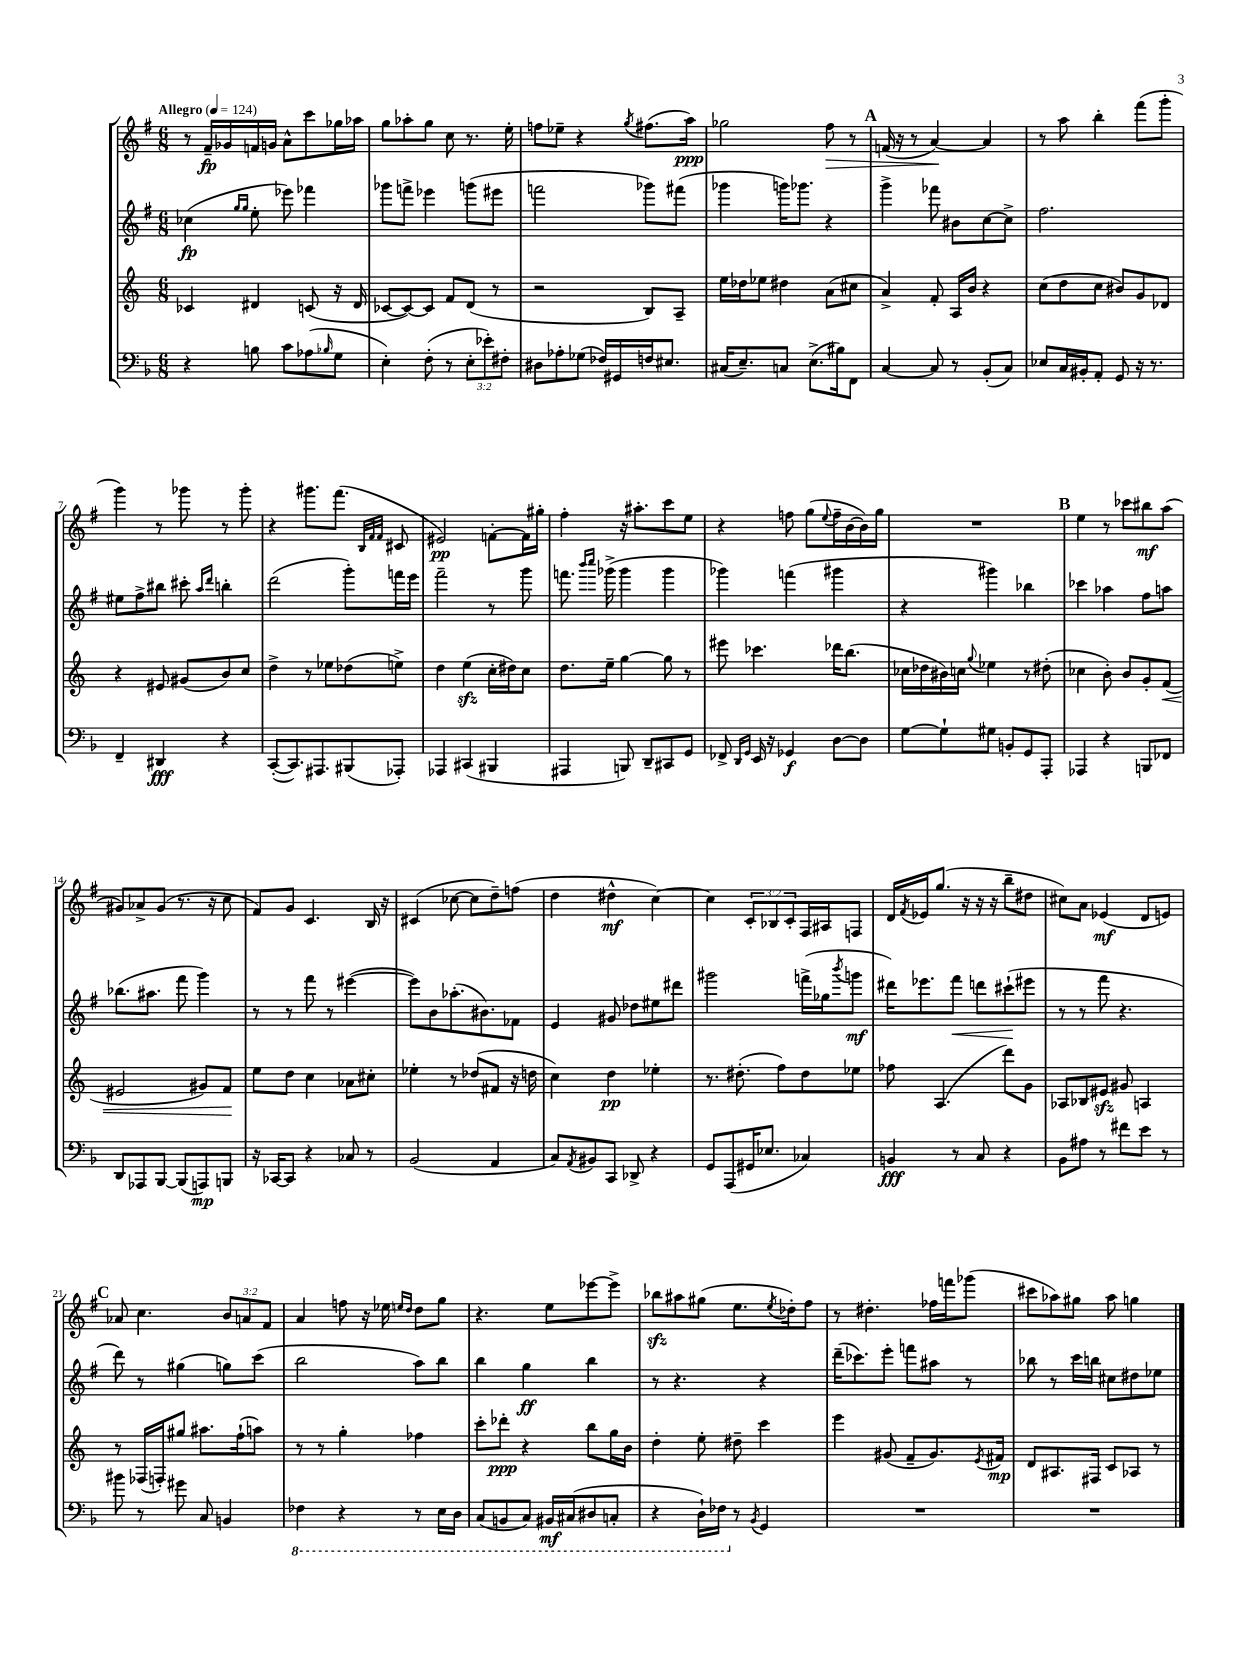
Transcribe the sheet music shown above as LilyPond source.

<<
\new StaffGroup <<
\new Staff = "s0" {
    \clef treble \key g \major \numericTimeSignature \time 6/8 \override Staff.TupletNumber.text = #tuplet-number::calc-fraction-text \tempo "Allegro" 4 = 124
    r8 fis'16--\fp ges'16 f'16 g'16 a'8-^ c'''8 ges''16 aes''16 |
    g''8 aes''8-. g''8 c''8 r8. e''16-. |
    f''8 ees''8-- r4 \acciaccatura { g''8 } fis''8.( a''16\ppp) |
    ges''2 fis''8\> r8 |
    \mark \markup { \bold "A" } f'16( r16 r8 a'4~\!) a'4 |
    r8 a''8 b''4-. fis'''8( g'''8-. |
    g'''4) r8 ges'''8 r8 ges'''8-. |
    r4 gis'''8. fis'''8.( \grace { b32 fis'32 fis'32 } cis'8 |
    eis'2\pp) f'8~-. f'16 gis''16-. |
    fis''4-. r16 ais''8.-. c'''8 e''8 |
    r4 f''8 g''8( \appoggiatura { e''8 } f''16-- b'16~ b'16) g''16 |
    R2. |
    \mark \markup { \bold "B" } e''4 r8 ces'''8 bis''8\mf a''8( |
    gis'8) aes'8-> gis'8( r8. r16 c''8 |
    fis'8) g'8 c'4. b16 r16 |
    cis'4( ces''8~ ces''8 d''8--) f''8( |
    d''4 dis''4-^\mf c''4~) |
    c''4 \tuplet 3/2 { c'8-. bes8 c'8-. } fis16 ais16 f8 |
    d'16 \acciaccatura { fis'8 } ees'16 g''8.( r16 r16 r16 b''8-- dis''8 |
    cis''8) a'8 ees'4\mf( d'8 e'8) |
    \mark \markup { \bold "C" } aes'8 c''4. \tuplet 3/2 { b'8 a'8 fis'8 } |
    a'4 f''8 r16 ees''16 \grace { e''16 d''16 } d''8 g''8 |
    r4. e''8 ees'''8~ ees'''8-> |
    bes''8\sfz ais''8 gis''8( e''8. \acciaccatura { e''8 } des''16-.) fis''8 |
    r8 dis''4.-. fes''16 f'''16 ges'''8( |
    cis'''8 aes''8) gis''8 aes''8 g''4 \bar "|." |
}
\new Staff = "s1" {
    \clef treble \key g \major \numericTimeSignature \time 6/8
    ces''4\fp( \grace { g''16 g''16 } e''8-. ees'''8) fes'''4 |
    ges'''8 f'''8-> ees'''4 g'''8( eis'''8 |
    f'''2 ges'''8) fis'''8( |
    ges'''4 g'''16) ges'''8. r4 |
    \mark \markup { \bold "A" } g'''4-> fes'''8 bis'8 c''8~ c''8-> |
    fis''2. |
    eis''8 fis''8-> bis''8 cis'''8-. \grace { a''16 d'''16 } b''4-. |
    d'''2( g'''8-.) f'''16 e'''16 |
    fis'''2-- r8 g'''8 |
    f'''8. \grace { b'''16 c''''16 } ges'''16->( ges'''4 ges'''4 |
    ges'''4) f'''4( gis'''4 |
    r4 gis'''4) bes''4 |
    \mark \markup { \bold "B" } ces'''4 aes''4 fis''8 a''8 |
    bes''8.( ais''8. fis'''8 g'''4) |
    r8 r8 fis'''8 r8 eis'''4~( |
    eis'''8) b'8 aes''8.-.( bis'8.) fes'8 |
    e'4 gis'8 des''8 eis''8 dis'''8 |
    gis'''2 f'''16->( ges''16 \acciaccatura { b'''8 } g'''8\mf |
    dis'''16) ees'''8. fis'''8\< d'''8 cis'''8-!\!( eis'''8 |
    r8 r8 fis'''8 r4. |
    \mark \markup { \bold "C" } d'''8) r8 gis''4( g''8) c'''8( |
    b''2 a''8) b''8 |
    b''4 g''4\ff b''4 |
    r8 r4. r4 |
    d'''16--( ces'''8.) e'''8-. f'''8 ais''8 r8 |
    bes''8 r8 c'''16 b''16 cis''8 dis''8 ees''8 \bar "|." |
}
\new Staff = "s2" {
    \clef treble \key c \major \numericTimeSignature \time 6/8
    ces'4 dis'4 c'8( r16 dis'16 |
    ces'8~ ces'8~) ces'8 f'8 d'8( r8 |
    r2 b8) a8-- |
    e''16 des''16 ees''8 dis''4 a'8( cis''8 |
    \mark \markup { \bold "A" } a'4->) f'8-. a16 b'16 r4 |
    c''8( d''8 c''8 bis'8) g'8 des'8 |
    r4 eis'8 gis'8( b'8) c''8 |
    d''4-> r8 ees''8 des''8( e''8->) |
    d''4 e''4\sfz( c''16-. dis''16) c''8 |
    d''8. e''16-- g''4~ g''8 r8 |
    eis'''8 ces'''4. des'''16 b''8.( |
    ces''16 des''16 bis'16) c''16 \appoggiatura { g''8 } ees''4 r8 dis''8-.( |
    \mark \markup { \bold "B" } ces''4 b'8-.) b'8 g'8-. f'8\<( |
    eis'2 gis'8) f'8\! |
    e''8 d''8 c''4 aes'8 cis''8-. |
    ees''4-. r8 des''8( fis'8 r16 d''16 |
    c''4) d''4\pp ees''4-. |
    r8. dis''8.-.( f''8) dis''8 ees''8 |
    fes''8 a4.( d'''8) g'8 |
    aes8 bes8 eis'8\sfz gis'8 a4 |
    \mark \markup { \bold "C" } r8 fes16( f16-.) gis''8 ais''8. f''16-!( a''8) |
    r8 r8 g''4-. fes''4 |
    c'''8-. des'''8-.\ppp r4 b''8 g''16 b'16 |
    d''4-. e''8-. dis''8-- c'''4 |
    e'''4 gis'8( f'8-- gis'8.) \acciaccatura { e'8 } fis'16\mp |
    d'8 ais8. fis16 c'8 aes8 r8 \bar "|." |
}
\new Staff = "s3" {
    \clef bass \key f \major \numericTimeSignature \time 6/8 \override Staff.TupletNumber.text = #tuplet-number::calc-fraction-text
    r4 b8 c'8 aes8( \grace { bes16 } g8 |
    e4-.) f8-.( r8 \tuplet 3/2 { e8-. ees'8-.) fis8-. } |
    dis8 aes8-. ges8( fes16) gis,16 f16 eis8. |
    cis16( e8.--) c8 e8.->( bis16) f,8 |
    \mark \markup { \bold "A" } c4~ c8 r8 bes,8-.( c8) |
    ees8 c16 bis,16-. a,8-. g,8 r16 r8. |
    f,4-- dis,4\fff r4 |
    c,8~-.( c,8.) ais,,8. bis,,8( aes,,8-.) |
    aes,,4 cis,4( bis,,4 |
    ais,,4 b,,8) d,8-- cis,8 g,8 |
    fes,8-> \grace { d,16 g,16 } e,16 r16 ges,4\f d8~ d8 |
    g8~ g8-! gis8 b,8-. g,8 a,,8-. |
    \mark \markup { \bold "B" } aes,,4 r4 b,,8 fes,8 |
    d,8 aes,,8 bes,,8~ bes,,8( a,,8\mp) b,,8 |
    r16 ces,16~ ces,8 r4 ces8 r8 |
    bes,2( a,4 |
    c8) \acciaccatura { a,8 } bis,8 c,8 des,8-> r4 |
    g,8 a,,8( gis,16 ees8. ces4) |
    b,4\fff r8 c8 r4 |
    bes,8 ais8 r8 fis'8 e'8 r8 |
    \mark \markup { \bold "C" } bis'8 r8 gis'8 c8 b,4 |
    \ottava #-1 fes,4 r4 r8 e,16 d,16 |
    c,8( b,,8 c,8) bis,,16\mf cis,16( dis,8 c,8-. |
    r4 d,16-!) fes,16 \ottava #0 r8 \acciaccatura { bes,8 } g,4 |
    R2. |
    R2. \bar "|." |
}
>>
>>
